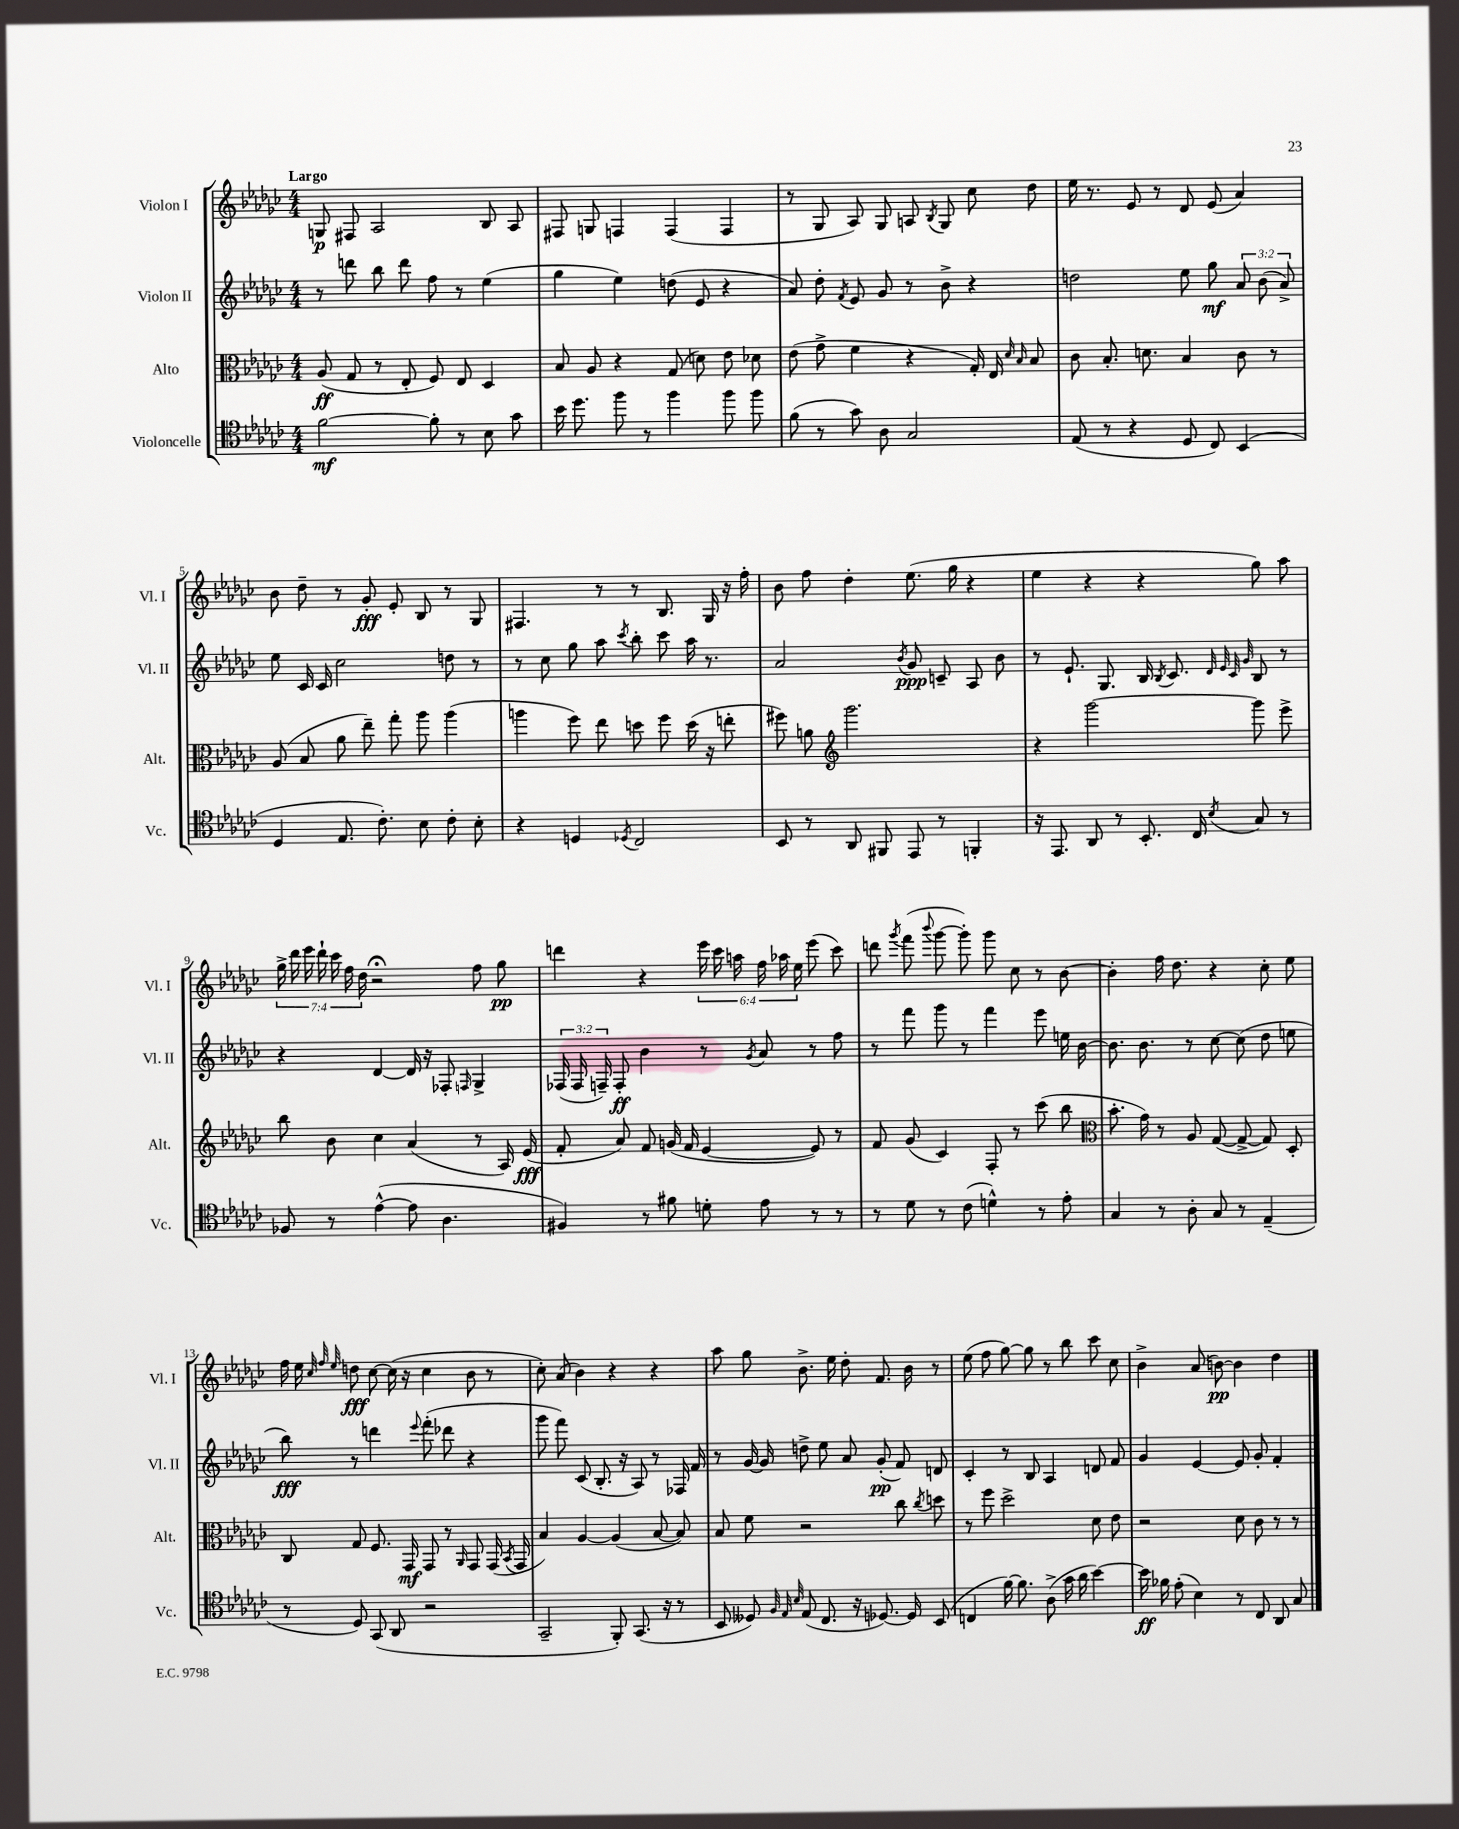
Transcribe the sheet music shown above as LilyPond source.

<<
\new StaffGroup <<
\new Staff = "s0" \with { instrumentName = "Violon I" shortInstrumentName = "Vl. I" } {
    \clef treble \key ges \major \numericTimeSignature \time 4/4 \override Staff.TupletNumber.text = #tuplet-number::calc-fraction-text \tempo "Largo"
    \autoBeamOff g8\p fis8 aes2 bes8 aes8 |
    fis8 g8 f4 f4( f4 |
    r8 ges8 aes8) ges8 a8 \acciaccatura { bes8 } ges8 ces''8 des''8 |
    ees''16 r8. ees'8 r8 des'8 ees'8( aes'4) |
    bes'8 des''8-- r8 ges'8-.\fff ees'8-. bes8 r8 ges8 |
    fis4. r8 r8 bes8. ges16 r16 f''16-. |
    bes'8 f''8 des''4-. ees''8.( ges''16 r4 |
    ees''4 r4 r4 ges''8) aes''8 |
    \tuplet 7/4 { ges''16-> des'''16 ees'''16 des'''16-! ces'''16 f''16 des''16 } r2\fermata f''8 ges''8\pp |
    d'''4 r4 \tuplet 6/4 { ees'''16 ces'''16 a''16 f''16 aes''16 ees''16 } ees'''8( ces'''8) |
    d'''8 \acciaccatura { ges'''8 } f'''8( \appoggiatura { bes'''8 } ges'''8~ ges'''8-.) ges'''8 ces''8 r8 bes'8~ |
    bes'4-. f''16 des''8. r4 ces''8-. ees''8 |
    f''16 ees''16 \grace { ces''32 f''32 ees''32 } d''8\fff ces''8~ ces''16( r16 ces''4 bes'8 r8 |
    ces''8-.) aes'8( bes'4) r4 r4 |
    aes''8 ges''8 bes'8.-> ees''16 des''8-. f'8. bes'16 r8 |
    ees''8( f''8 ges''8~) ges''8 r8 bes''8 ces'''8 ces''8 |
    bes'4-> aes'8( b'8~\pp) b'4 des''4 \bar "|." |
}
\new Staff = "s1" \with { instrumentName = "Violon II" shortInstrumentName = "Vl. II" } {
    \clef treble \key ges \major \numericTimeSignature \time 4/4 \override Staff.TupletNumber.text = #tuplet-number::calc-fraction-text
    \autoBeamOff r8 d'''8 bes''8 d'''8 f''8 r8 ees''4( |
    ges''4 ees''4) d''8( ees'8 r4 |
    aes'8) des''8-. \acciaccatura { f'8 } ees'8 ges'8 r8 bes'8-> r4 |
    d''2 ees''8 ges''8\mf \tuplet 3/2 { aes'8 bes'8( aes'8->) } |
    ees''8 ces'16 ces'16 ces''2 d''8 r8 |
    r8 ces''8 ges''8 aes''8 \acciaccatura { ces'''8 } bes''8-. ces'''8 aes''16 r8. |
    aes'2 \acciaccatura { bes'8 } ges'8\ppp c'8-- aes8 bes'8 |
    r8 ees'8.-! ges8. bes16 \acciaccatura { bes8 } ces'8. \grace { des'32 ees'32 ces'32 ges'32 } bes8 r8 |
    r4 des'4~ des'16 r16 fes8-. \grace { f16 } ges4-> |
    \tuplet 3/2 { fes16( fes16 f16--) } f8-.\ff bes'4 r8 \acciaccatura { ges'8 } aes'8 r8 f''8 |
    r8 f'''8 ges'''8 r8 f'''4 ees'''8 e''16 bes'16~ |
    bes'8. bes'8. r8 ces''8~ ces''8( des''8 e''8 |
    bes''8\fff) r8 d'''4 \appoggiatura { ees'''8 } f'''8-.( des'''8 r4 |
    ges'''8 f'''8) ces'8( bes8.-. r16 aes8) r8 fes16 f'16 |
    r8 ges'16~ ges'16 d''8-> ees''8 aes'8 ges'8-.\pp( f'8) d'8 |
    ces'4-. r8 bes8 aes4 d'8 f'8 |
    ges'4 ees'4~ ees'8 ges'8-. f'4-. \bar "|." |
}
\new Staff = "s2" \with { instrumentName = "Alto" shortInstrumentName = "Alt." } {
    \clef alto \key ges \major \numericTimeSignature \time 4/4
    \autoBeamOff aes8\ff( ges8 r8 ees8-. f8) ees8 des4 |
    bes8 aes8 r4 ges8( d'8) ees'8 des'8 |
    ees'8( ges'8-> f'4 r4 ges16-.) ees16 \grace { des'16 bes16 } bes8 |
    ces'8 bes8.-. d'8. bes4 ces'8 r8 |
    aes8( bes8 aes'8 ees''8--) ges''8-. aes''8 aes''4( |
    a''4 f''8) ees''8 d''8 f''8 d''16( r16 e''8-. |
    fis''8) a'8 \clef treble ges'''2. |
    r4 ges'''2~ ges'''8 ees'''8-> |
    bes''8 bes'8 ces''4 aes'4( r8 aes16) ees'16\fff( |
    f'8-. aes'8) f'8 g'16( f'16 ees'4~ ees'8) r8 |
    f'8 ges'8( ces'4) f8-. r8 ces'''8( bes''8 |
    \clef alto bes'8.-. ges'16) r8 aes8 ges8~( ges8~-> ges8) des8-. |
    ces8 ges8 f8. ges,16\mf ges,8 r8 \grace { aes,16 } ges,8 ges,16( \acciaccatura { bes,8 } ges,16 |
    bes4) aes4~ aes4( bes8~ bes8) |
    bes8 f'8 r2 ces''8 \acciaccatura { ces''8 } d''8 |
    r8 f''8 des''2-> des'8 ees'8 |
    r2 des'8 ces'8 r8 r8 \bar "|." |
}
\new Staff = "s3" \with { instrumentName = "Violoncelle" shortInstrumentName = "Vc." } {
    \clef tenor \key ges \major \numericTimeSignature \time 4/4
    \autoBeamOff f'2~\mf f'8-. r8 bes8 ges'8 |
    bes'16 des''8. f''8 r8 f''4 f''8 f''8 |
    f'8( r8 ges'8) aes8 ges2 |
    ees8( r8 r4 des8 ces8) bes,4( |
    des4 ees8. ces'8.-.) bes8 ces'8-. bes8-. |
    r4 d4 \acciaccatura { des8 } ces2 |
    bes,8 r8 aes,8 fis,8 ees,8 r8 f,4-. |
    r16 ees,8. aes,8 r8 bes,8.-. ces16 \acciaccatura { bes8 } ges8 r8 |
    fes8 r8 ees'4~-^( ees'8 aes4. |
    fis4) r8 fis'8 d'8-. ees'8 r8 r8 |
    r8 des'8 r8 ces'8( d'4-^) r8 ees'8-. |
    ges4 r8 aes8-. ges8 r8 ees4--( |
    r8 des8) ges,8( aes,8 r2 |
    ges,2-- f,8-.) ges,8.( r16 r8 |
    bes,8 deses8) \grace { f32 ees32 bes32 } ees8( ces8. r16 des8.~) des16 bes,8( |
    c4 f'16~) f'8. aes8->( ges'16 aes'16 bes'4~) |
    bes'16\ff fes'16 ees'8-.( bes4) r8 ces8 aes,8 ges8 \bar "|." |
}
>>
>>
